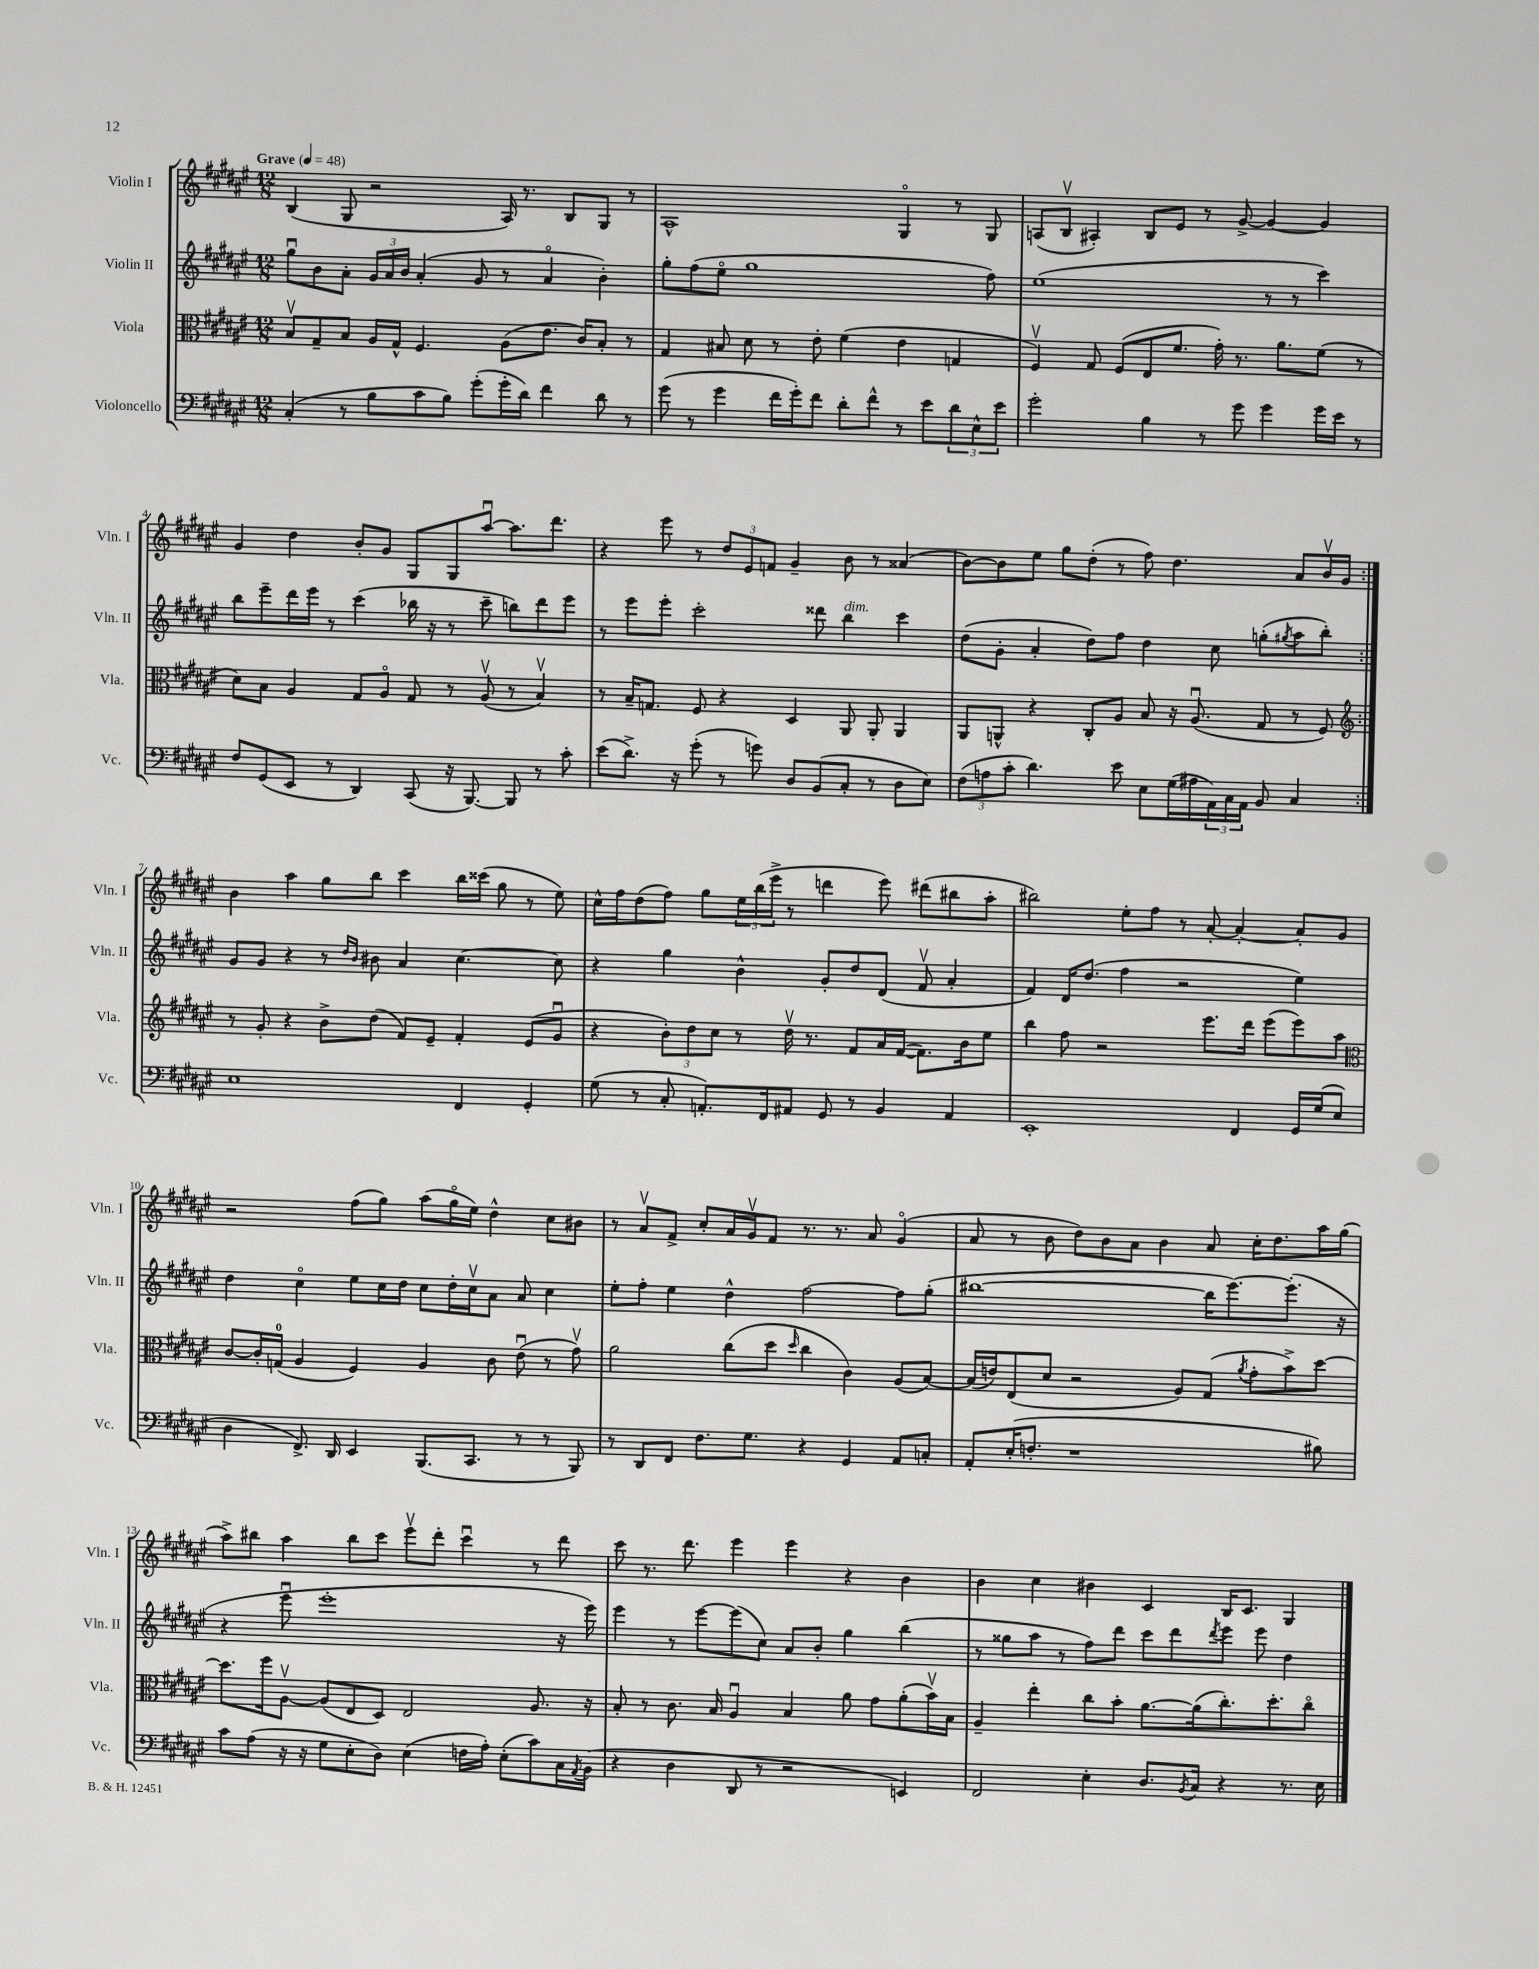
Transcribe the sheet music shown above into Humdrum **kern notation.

**kern	**kern	**kern	**kern
*staff4	*staff3	*staff2	*staff1
*clefF4	*clefC3	*clefG2	*clefG2
*k[f#c#g#d#a#e#]	*k[f#c#g#d#a#e#]	*k[f#c#g#d#a#e#]	*k[f#c#g#d#a#e#]
*M12/8	*M12/8	*M12/8	*M12/8
*MM48	*MM48	*MM48	*MM48
(4C#'	8Bv	8gg#u	(4B
.	8G#~	8b	.
8r	8B	8a#'	8G#
8B	16A#	24g#	2r
.	.	24a#	.
.	16G#^^	.	.
.	.	24b	.
8c#	4.F#	(4a#'	.
8B)	.	.	.
(8g#'	.	8g#	.
16g#'	(8A#	8r	16A#)
16d#)	.	.	8.r
4f#	8.e#	4a#o	.
.	.	.	8B
.	16c#)	.	.
8d#	8B'	4b')	8G#
8r	8r	.	8r
=	=	=	=
(8g#	4G#	8gg#'	1A#^^
8r	.	(8ff#	.
4g#	8B#	8ee#o	.
.	8d#	1gg#	.
16f#	8r	.	.
16g#')	.	.	.
8f#	8e#'	.	.
8d#'	(4f#	.	.
8f#^^	.	.	.
8r	4e#	.	4G#o
8e#	.	.	.
12d#	4G	.	8r
12E#^^	.	.	.
.	.	8ff#)	8G#
12e#	.	.	.
=	=	=	=
2g#'	4F#v)	(1ee#	(8A
.	.	.	8Bv
.	8G#	.	4A#')
.	(8F#	.	.
4B	8E#	.	8B
.	8.f#	.	8e#
8r	.	.	8r
.	16g#')	.	.
8g#	8.r	.	[8g#^
4g#	.	8r	4g#_
.	8.a#	.	.
.	.	8r	.
16g#	(8f#	4ccc#)	4g#]
16e#	.	.	.
8r	8r	.	.
=	=	=	=
8F#	8d#)	8bb	4g#
(8GG#	8B	8eee#~	.
8EE#	4A#	16ddd#	4dd#
.	.	16eee#	.
8r	.	8r	.
4DD#)	8G#	(4ccc#	8b'
.	8A#o	.	8g#
(8CC#	8G#	16bb-	8G#
.	.	16r	.
16r	8r	8r	8G#
[8.BBB)	.	.	.
.	(8A#v	8ccc#~	[8aa#u
8BBB]	8r	8bb)	8.aa#]
8r	4Bv)	8ddd#	.
.	.	.	8.ddd#
8c#'	.	8eee#	.
=	=	=	=
(8e#	8r	8r	4r
8.d#^)	16B~	8eee#	.
.	8.G	.	.
.	.	8eee#'	8eee#
16r	.	.	.
(8g#'	8F#	2ccc#'	8r
8r	4r	.	12dd#
.	.	.	12e#
8g)	.	.	.
.	.	.	12f
8D#	4D#	.	4g#~
(8BB	.	8ddd##	.
8C#'	8AA#	4bb	8b
8r	8AA#'	.	8r
8D#	4AA#	4ccc#	(4a##
8E#)	.	.	.
=	=	=	=
(12F#	8AA#	(8dd#	[8b)
12A	.	.	.
.	8AA^^	8g#'	8b]
12c#'	.	.	.
4.d#)	4r	4a#'	8ee#
.	.	.	8gg#
.	8C#'	8dd#)	(8dd#'
8e#	8A#	8ff#	8r
8E#	8B	4dd#	8ff#)
(16G#	16r	.	4.dd#
16A#	(8.A#u	.	.
24AA#)	.	8cc#	.
24C#	.	.	.
24AA#	.	.	.
8BB	8G#	(8gg'	.
.	.	8qgg#	.
4C#	8r	8aa#	8a#
.	8F#)	8bb')	16bv
.	.	.	16g#
=:|!	=:|!	=:|!	=:|!
*	*clefG2	*	*
1E#	8r	8g#	4b
.	8g#'	8g#	.
.	4r	4r	4aa#
.	8b^	8r	8gg#
.	.	16qqdd#	.
.	.	16qqb	.
.	(8dd#	8b#	8bb
.	8f#)	4a#	4ccc#
.	8e#~	.	.
4FF#	4f#'	[4.cc#	16bb
.	.	.	(16ccc##
.	.	.	8gg#
4GG#'	(8e#	.	8r
.	8g#u	8cc#]	8ee#)
=	=	=	=
(8G#	4r	4r	16cc#^^
.	.	.	16ff#
8r	.	.	(8dd#
8C#'	12b')	4gg#	8ff#)
.	12dd#	.	.
8.AA')	.	.	8gg#
.	12cc#	.	.
.	8r	4b^^	24ee#
.	.	.	(24bb
16FF#	.	.	.
.	.	.	24eee#^
8AA#	16dd#v	.	8r
.	8.r	.	.
8GG#	.	8g#'	4ddd
8r	8f#	8dd#	.
4BB	16a#	(8d#	8eee#)
.	([16f#	.	.
.	8.f#])	8f#v	(8ddd#
4AA#	.	4a#'	8bb#
.	16b	.	.
.	8ee#	.	8aa#'
=	=	=	=
1EE#'	4bb	4f#)	2bb#)
.	8ff#	16d#	.
.	.	(8.dd#	.
.	2r	.	.
.	.	4ff#	8ee#'
.	.	.	8ff#
.	.	2r	8r
.	8.eee#	.	[8a#'
4FF#	.	.	4a#'_
.	16ddd#	.	.
.	(8eee#	.	.
16GG#	8eee#)	4ee#)	8a#']
(16G#	.	.	.
8E#	8aa#	.	8g#
=	=	=	=
*	*clefC3	*	*
4D#	[8c#	4dd#	2r
.	16c#']	.	.
.	(16G	.	.
8.FF#^)	4A#	4cc#o	.
16DD#	.	.	.
4EE#	4F#)	8ee#	(8ff#
.	.	16cc#	8gg#)
.	.	16dd#	.
(8.BBB	4A#	8cc#	(8aa#
.	.	16dd#'	16gg#o
8.CC#	.	16cc#v	16ee#)
.	8c#	8a#	4dd#^^
8r	(8e#u	8a#	.
8r	8r	4cc#	8cc#
8BBB)	8g#v)	.	8b#
=	=	=	=
8r	2a#	8ee#'	8r
8DD#	.	8ff#'	8a#v
8FF#	.	4ee#	8f#^
8.F#	.	.	8cc#'
.	(8cc#	4dd#^^	16a#
8.G#	.	.	16g#v
.	8dd#	.	8f#
.	16qqdd#	.	.
4r	4cc#	[2ff#	8.r
.	.	.	8.r
4GG#	4c#)	.	.
.	.	.	8a#
8AA#	(8A#	8ff#]	(4g#o
8C'	[8B)	(8gg#'	.
=	=	=	=
8AA#'	(16B]	[1bb#	8a#
.	16e)	.	.
(16E#'	(8E#	.	8r
8.F'	.	.	.
.	8d#	.	8b
1r	2r	.	8dd#)
.	.	.	8b
.	.	.	8a#
.	.	.	4b
.	8A#)	.	.
.	(8G#	16bb#]	8a#
.	.	[8.eee#)	.
.	8qa#	.	.
.	8g#'	.	16cc#'
.	.	.	8.dd#
.	8b^)	(8.eee#']	.
8B#)	[8dd#	.	16aa#
.	.	16r	(16gg#
=	=	=	=
8c#	8.dd#]	4r	8aa#^)
(8A#	.	.	8bb#
.	16ff#	.	.
16r	[8A#v	8eee#u	4aa#
16r	.	.	.
8G#	(8A#]	1eee#'	.
8E#'	8E#	.	8bb#
8D#)	8D#)	.	8ccc#
(4E#	2E#	.	8eee#v
.	.	.	8ddd#'
16F	.	.	4ccc#u
16A#')	.	.	.
(8E#'	.	.	.
8c#)	8.A#	.	8r
16C#	.	16r	8ddd#
8qAA#	.	.	.
(16BB	16r	16eee#)	.
=	=	=	=
4r	8B'	4eee#	8ccc#
.	8r	.	8.r
4D#	8.c#	8r	.
.	.	.	8.ddd#
.	.	[8eee#	.
.	16B	.	.
8DD#	4A#u	(8eee#]	4eee#
8r	.	8cc#)	.
2r	4B	8a#	4eee#
.	.	8b'	.
.	8a#	4gg#	4r
.	8g#	.	.
4EE)	(8a#'	(4bb	4b
.	16bv)	.	.
.	16B	.	.
=	=	=	=
2FF#	4A#~	8r	4b
.	.	8gg##	.
.	4ee#'	8aa#	4cc#
.	.	8r	.
4E#'	8cc#	8ff#)	4b#
.	8b'	8ddd#	.
8.D#	[8.a#	8ccc#	4c#
.	.	8ddd#	.
8qBB	.	.	.
16C#	(16a#]	.	.
.	.	8qddd#	.
4r	8.cc#')	8eee#	16B
.	.	.	8.c#
.	.	8eee#	.
.	8.dd#'	.	.
8.r	.	4dd#	4G#
.	8cc#o	.	.
16E#	.	.	.
==	==	==	==
*-	*-	*-	*-
